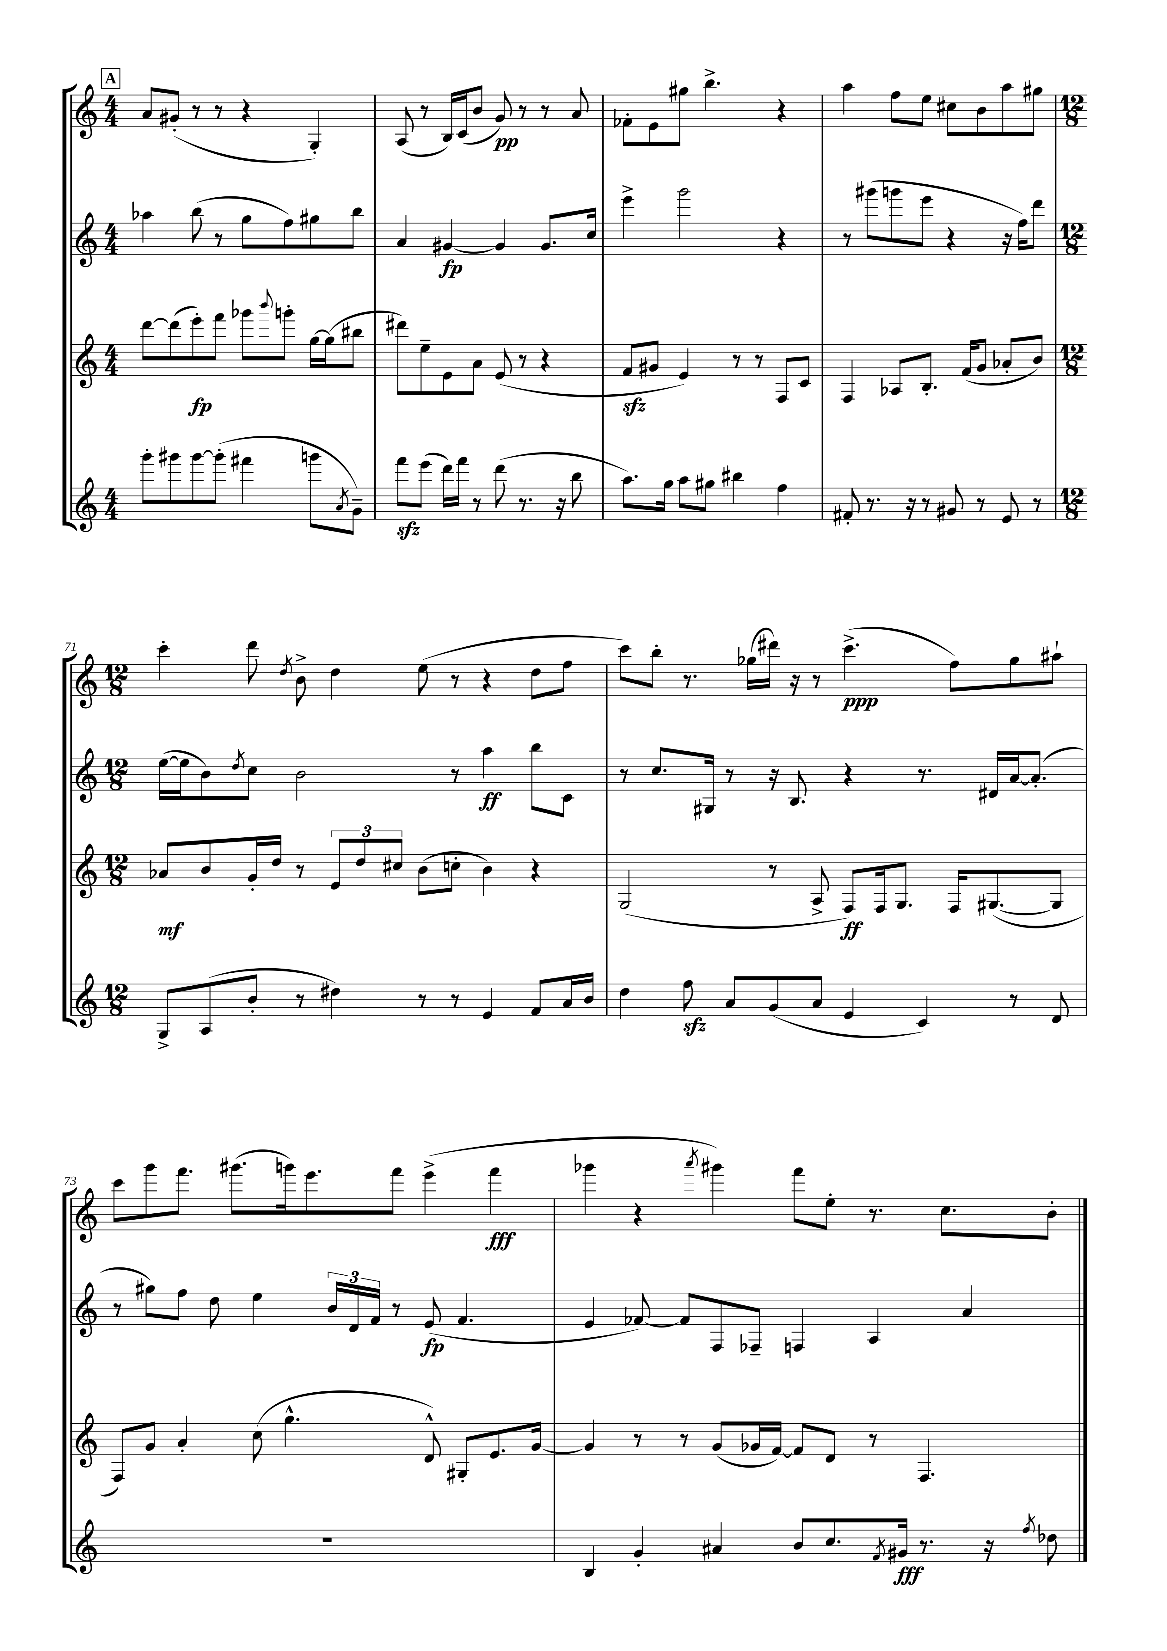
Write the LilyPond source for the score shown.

<<
\new StaffGroup <<
\new Staff = "s0" {
    \clef treble \key c \major \numericTimeSignature \time 4/4
    \mark \markup { \box "A" } a'8 gis'8-.( r8 r8 r4 g4-.) |
    a8( r8 b16) c'16( b'8 g'8\pp) r8 r8 a'8 |
    fes'8-. e'8 gis''8 b''4.-> r4 |
    a''4 f''8 e''8 cis''8 b'8 a''8 gis''8 |
    \numericTimeSignature \time 12/8 c'''4-. d'''8 \acciaccatura { d''8 } b'8-> d''4 e''8( r8 r4 d''8 f''8 |
    c'''8) b''8-. r8. ges''16( dis'''16) r16 r8 c'''4.->\ppp( f''8) ges''8 ais''8-! |
    c'''8 g'''8 f'''8. gis'''8.( g'''16) e'''8. f'''8 e'''4->( f'''4\fff |
    ges'''4 r4 \acciaccatura { a'''8 } gis'''4) f'''8 e''8-. r8. c''8. b'8-. \bar "|." |
}
\new Staff = "s1" {
    \clef treble \key c \major \numericTimeSignature \time 4/4
    \mark \markup { \box "A" } aes''4 b''8( r8 g''8 f''8) gis''8 b''8 |
    a'4 gis'4~\fp gis'4 gis'8. c''16 |
    e'''4-> g'''2 r4 |
    r8 gis'''8( g'''8 e'''8 r4 r16 f''16) d'''8 |
    \numericTimeSignature \time 12/8 e''16~( e''16 b'8) \acciaccatura { d''8 } c''8 b'2 r8 a''4\ff b''8 c'8 |
    r8 c''8. gis16 r8 r16 b8. r4 r8. dis'16 a'16~ a'8.-.( |
    r8 gis''8) f''8 d''8 e''4 \tuplet 3/2 { b'16 d'16 f'16 } r8 e'8\fp( f'4. |
    e'4 fes'8~) fes'8 f8 fes8-- f4 a4 a'4 \bar "|." |
}
\new Staff = "s2" {
    \clef treble \key c \major \numericTimeSignature \time 4/4
    \mark \markup { \box "A" } d'''8~ d'''8( e'''8-.\fp) f'''8 ges'''8 \appoggiatura { b'''8 } g'''8-. g''16~ g''16( bis''8 |
    dis'''8) e''8-- e'8 a'8 e'8( r8 r4 |
    f'8\sfz gis'8 e'4) r8 r8 f8 c'8 |
    f4 aes8 b8.-. f'16( g'8 aes'8-. b'8) |
    \numericTimeSignature \time 12/8 aes'8\mf b'8 g'16-. d''16 r8 \tuplet 3/2 { e'8 d''8 cis''8 } b'8( c''8-. b'4) r4 |
    g2( r8 a8-> f8\ff) f16 g8. f16 gis8.~( gis8 |
    f8) g'8 a'4-. c''8( g''4.-^ d'8-^) gis8-. e'8. g'16~ |
    g'4 r8 r8 g'8( ges'16 f'16~) f'8 d'8 r8 f4. \bar "|." |
}
\new Staff = "s3" {
    \clef treble \key c \major \numericTimeSignature \time 4/4
    \mark \markup { \box "A" } g'''8-. gis'''8 gis'''8~ gis'''8-.( fis'''4 g'''8 \acciaccatura { a'8 } g'8--) |
    f'''8\sfz e'''8( d'''16) f'''16 r8 d'''8( r8. r16 b''8 |
    a''8.) g''16 a''8 gis''8 bis''4 f''4 |
    fis'8-. r8. r16 r8 gis'8 r8 e'8 r8 |
    \numericTimeSignature \time 12/8 g8-> a8( b'8-. r8 dis''4) r8 r8 e'4 f'8 a'16 b'16 |
    d''4 f''8\sfz a'8 g'8( a'8 e'4 c'4) r8 d'8 |
    R1. |
    b4 g'4-. ais'4 b'8 c''8. \acciaccatura { f'8 } gis'16\fff r8. r16 \acciaccatura { f''8 } des''8 \bar "|." |
}
>>
>>
\layout { \context { \Score currentBarNumber = #67 } }
